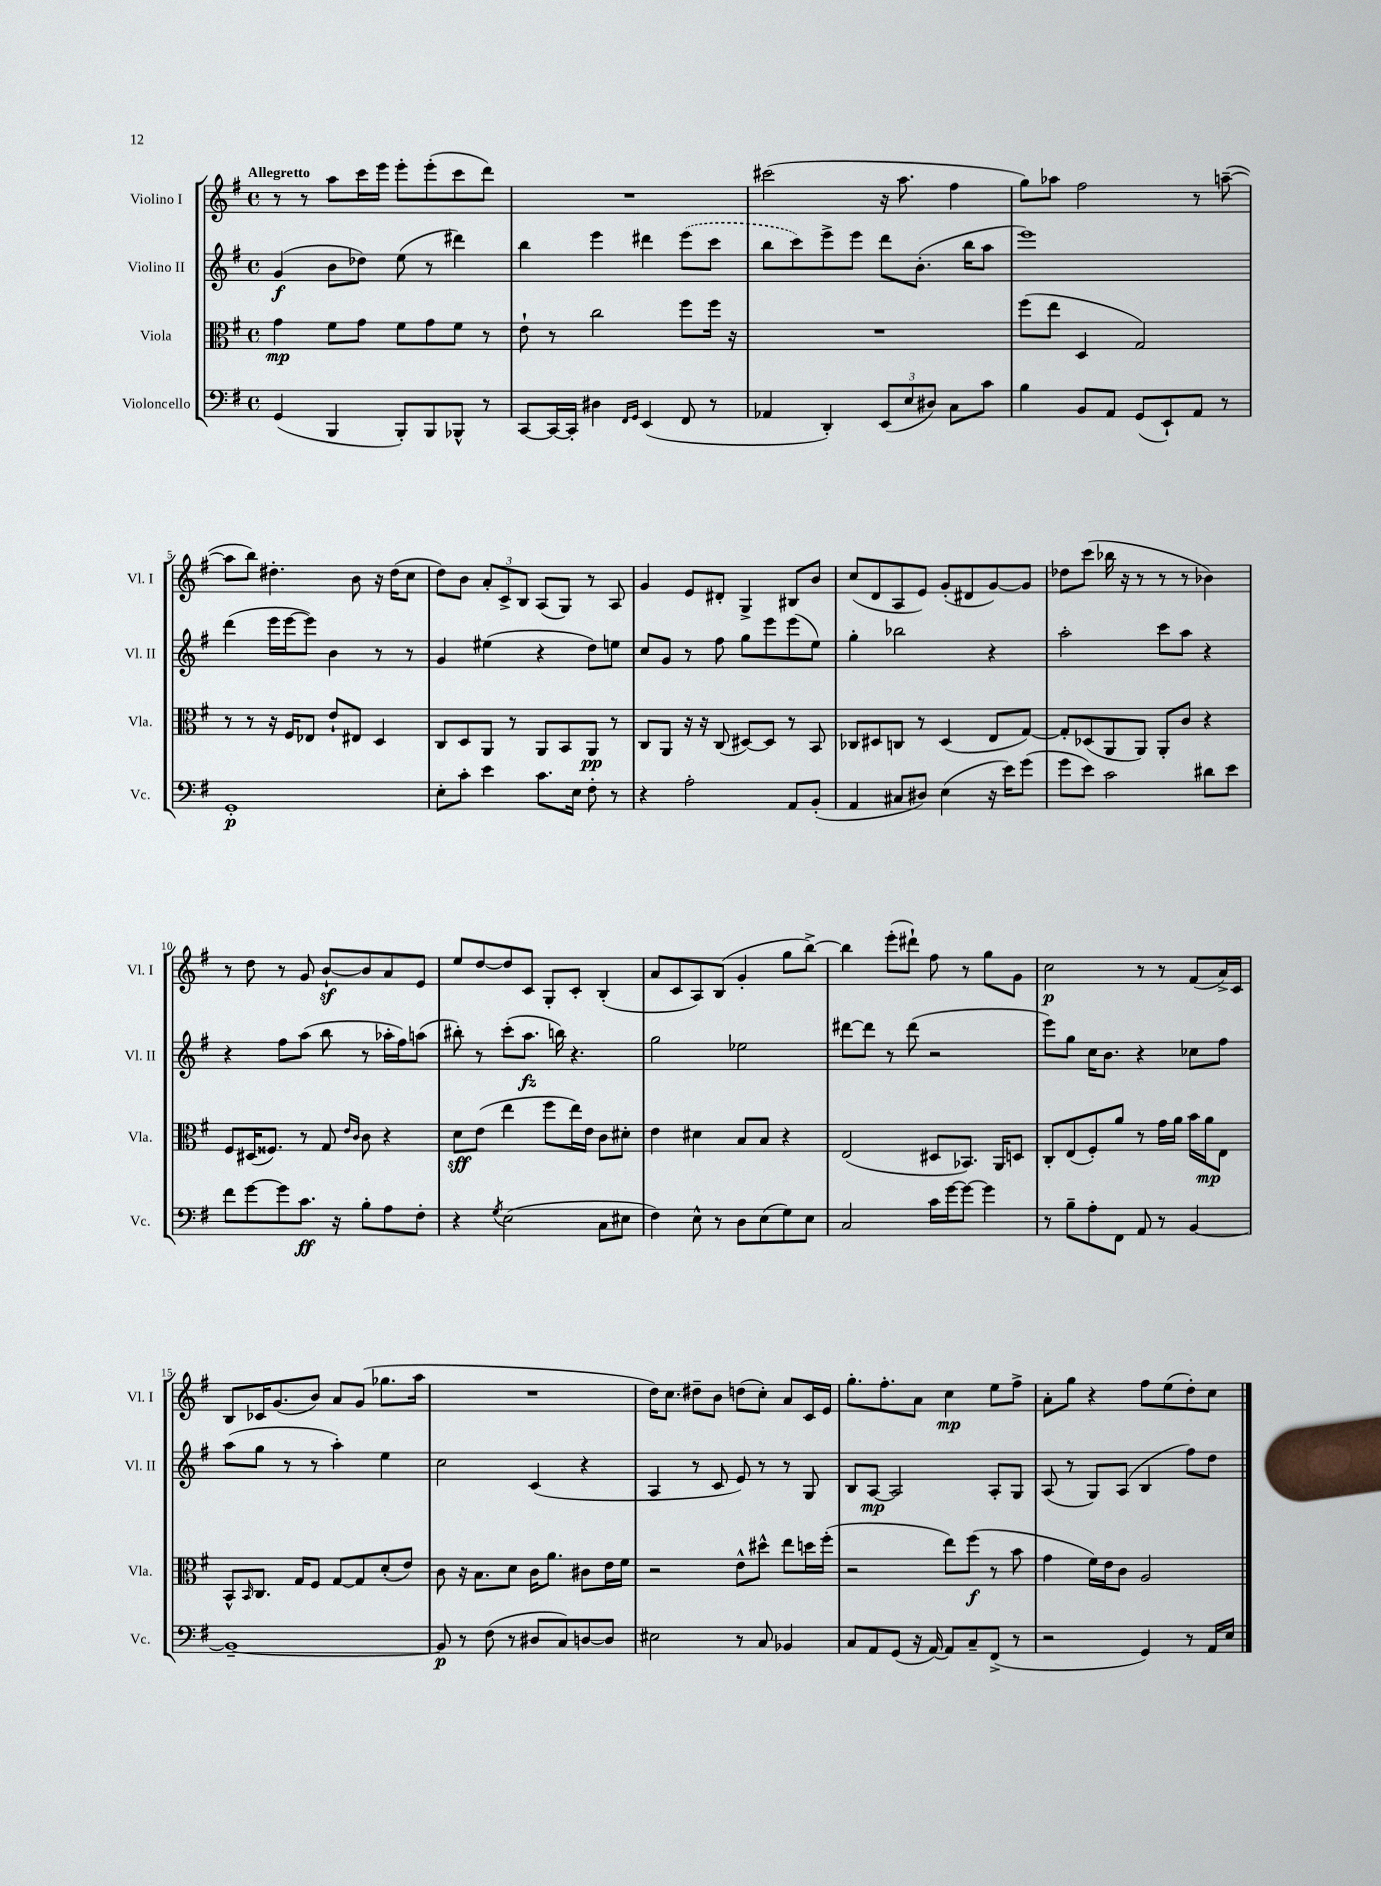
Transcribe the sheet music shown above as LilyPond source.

<<
\new StaffGroup <<
\new Staff = "s0" \with { instrumentName = "Violino I" shortInstrumentName = "Vl. I" } {
    \clef treble \key g \major \defaultTimeSignature \time 4/4 \tempo "Allegretto"
    r8 r8 a''8 c'''16 e'''16 e'''8-. e'''8-.( c'''8 d'''8) |
    R1 |
    cis'''2( r16 a''8. fis''4 |
    g''8) aes''8 fis''2 r8 a''8~--( |
    a''8 b''8) dis''4.-. b'8 r16 dis''16( c''8 |
    d''8) b'8 \tuplet 3/2 { a'8-. c'8-> b8 } a8( g8) r8 a8 |
    g'4 e'8 dis'8-. g4-> bis8 b'8 |
    c''8( d'8 a8 e'8) g'8-.( dis'8 g'8~) g'8 |
    des''8 c'''8( bes''16 r16 r8 r8 r8 bes'4) |
    r8 d''8 r8 g'8 b'8~-!\sf b'8 a'8 e'8 |
    e''8 d''8~ d''8 c'8 g8-. c'8-. b4-.( |
    a'8 c'8 a8) b8( g'4-. g''8 b''8~->) |
    b''4 e'''8-.( dis'''8-!) fis''8 r8 g''8 g'8 |
    c''2\p r8 r8 fis'8( a'16->) c'16 |
    b8 ces'16 g'8.( b'8) a'8 g'8( ges''8. a''16 |
    R1 |
    d''16) c''8. dis''8-- b'8 d''8( c''8-.) a'8 c'16 e'16 |
    g''8.-. fis''8.-. a'8 c''4\mp e''8 fis''8-> |
    a'8-. g''8 r4 fis''8 e''8( d''8-.) c''8 \bar "|." |
}
\new Staff = "s1" \with { instrumentName = "Violino II" shortInstrumentName = "Vl. II" } {
    \clef treble \key g \major \defaultTimeSignature \time 4/4
    g'4\f( b'8 des''8) e''8( r8 dis'''4) |
    b''4 e'''4 dis'''4 \once \slurDashed e'''8( c'''8 |
    b''8 c'''8) e'''8-> e'''8 d'''8 b'8.-.( b''16 a''8 |
    e'''1) |
    d'''4( e'''16 e'''16~ e'''8) b'4 r8 r8 |
    g'4 eis''4( r4 d''8) e''8 |
    c''8 g'8 r8 fis''8 g''8 e'''8 e'''8( e''8) |
    g''4-. bes''2 r4 |
    a''2-. c'''8 a''8 r4 |
    r4 fis''8 a''8( b''8 r8 aes''16-. fis''16) a''8( |
    bis''8-.) r8 c'''8-.( a''8.\fz b''16) r4. |
    g''2 ees''2 |
    dis'''8~ dis'''8 r8 dis'''8( r2 |
    e'''8) g''8 c''16 b'8. r4 ces''8 fis''8 |
    a''8( g''8 r8 r8 a''4-.) e''4 |
    c''2 c'4( r4 |
    a4 r8 c'8 e'8) r8 r8 g8 |
    b8 a8~\mp a2 a8-. g8 |
    a8( r8 g8) a8( b4 fis''8) d''8 \bar "|." |
}
\new Staff = "s2" \with { instrumentName = "Viola" shortInstrumentName = "Vla." } {
    \clef alto \key g \major \defaultTimeSignature \time 4/4
    g'4\mp fis'8 g'8 fis'8 g'8 fis'8 r8 |
    e'8-! r8 c''2 fis''8 fis''16 r16 |
    R1 |
    fis''8( e''8 d4 g2) |
    r8 r8 r16 fis16 ees8 e'8-! eis8 d4 |
    c8 d8 a,8 r8 a,8 b,8 a,8\pp r8 |
    c8 a,8 r16 r16 c8( dis8~) dis8 r8 b,8 |
    ces8 dis8 c8 r8 dis4( e8 g8~) |
    g8-. des8( a,8 a,8) a,8-. c'8 r4 |
    fis8 dis16( fisis8.) r8 g8 \grace { e'16 c'16 } c'8 r4 |
    d'8\sff e'8( e''4 fis''8 e''16) e'16 c'8 dis'8-. |
    e'4 dis'4 b8 b8 r4 |
    e2( dis8 bes,8.) a,16 d8 |
    c8-. e8( fis8-.) a'8 r8 g'16 a'16 b'16 a'16\mp e8 |
    b,8-^ \grace { b,16 } c8. g16 fis8 g8~ g8 d'8-.( e'8) |
    c'8 r16 b8. d'8 c'16 a'8. cis'8 e'16 fis'16 |
    r2 e'8-^ dis''8-^ e''8 d''16 fis''16-.( |
    r2 e''8) fis''8\f( r8 b'8 |
    g'4 fis'16) e'16 c'8 a2 \bar "|." |
}
\new Staff = "s3" \with { instrumentName = "Violoncello" shortInstrumentName = "Vc." } {
    \clef bass \key g \major \defaultTimeSignature \time 4/4
    g,4( b,,4 b,,8-.) b,,8 bes,,8-^ r8 |
    c,8~ c,16~ c,16-. dis4 \grace { fis,16 g,16 } e,4( fis,8 r8 |
    aes,4 d,4-.) \tuplet 3/2 { e,8( e8 dis8) } c8 c'8 |
    b4 b,8 a,8 g,8( e,8-!) a,8 r8 |
    g,1-.\p |
    e8-. c'8-. e'4 c'8. e16 fis8-. r8 |
    r4 a2-. a,8 b,8-.( |
    a,4 cis8 dis8) e4( r16 e'16) g'8( |
    g'8 e'8) c'2 dis'8 e'8 |
    fis'8 g'8~ g'8 c'8.\ff r16 b8-. a8 fis8-. |
    r4 \acciaccatura { g8 } e2( c8 eis8 |
    fis4) e8-^ r8 d8 e8( g8) e8 |
    c2 c'16 g'16~ g'8~ g'4 |
    r8 b8-- a8-. fis,8 a,8 r8 b,4~ |
    b,1~-- |
    b,8\p r8 fis8( r8 dis8 c8) d8~ d8 |
    eis2 r8 c8 bes,4 |
    c8 a,8 g,8( r16 a,16~) a,8 c8-- fis,8->( r8 |
    r2 g,4) r8 a,16 e16 \bar "|." |
}
>>
>>
